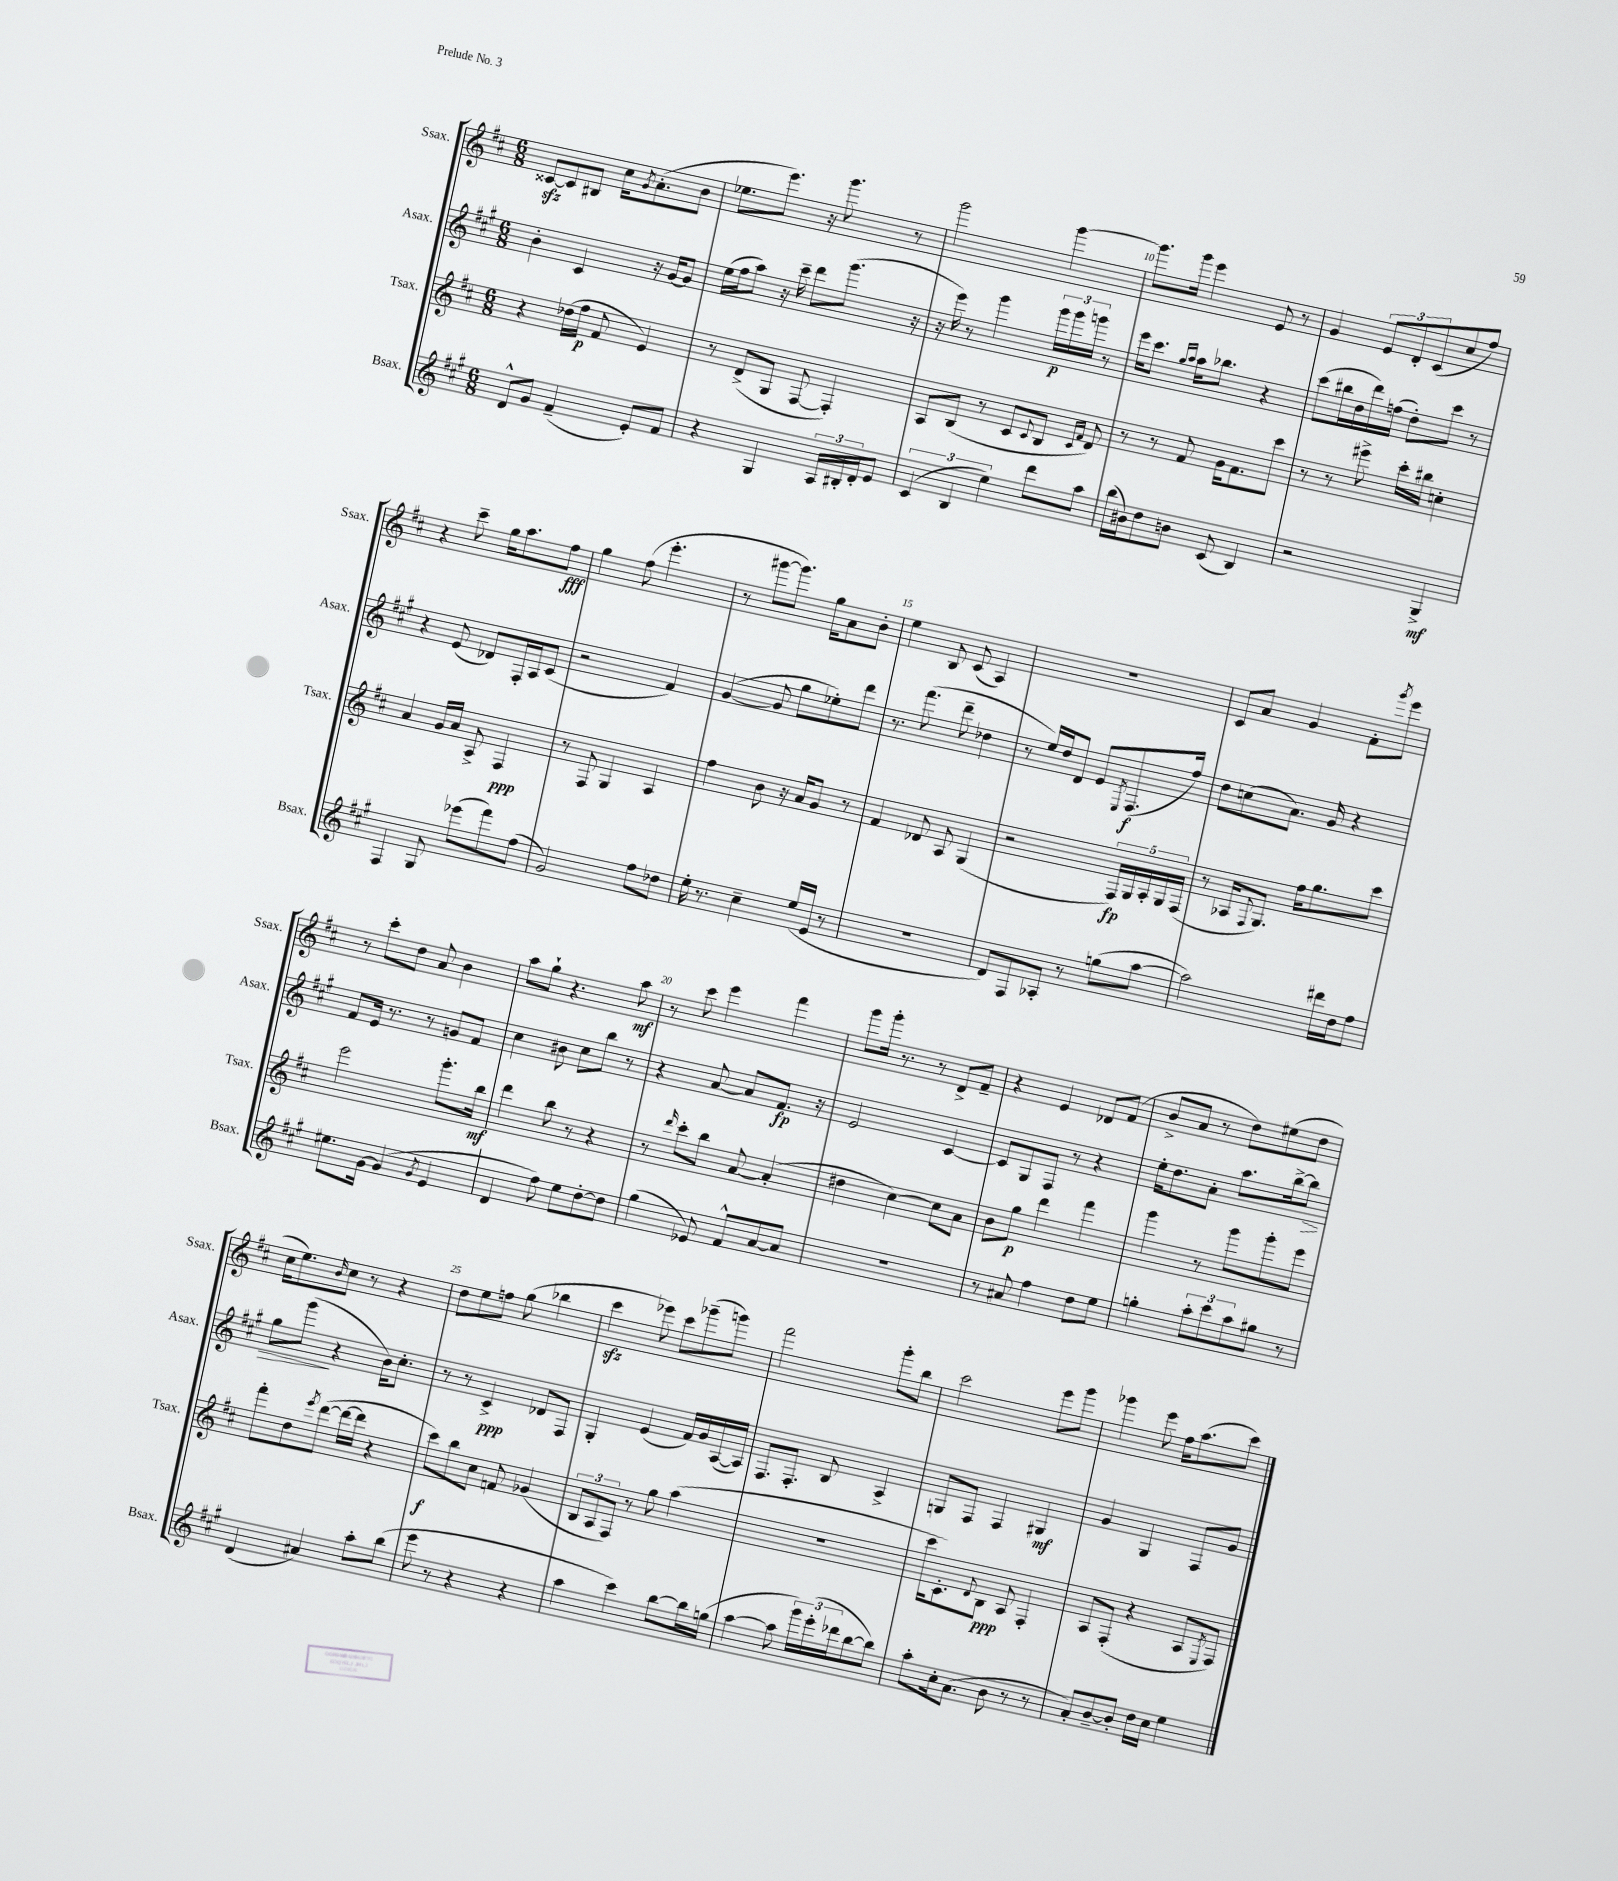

**kern	**dynam	**kern	**dynam	**kern	**dynam	**kern	**dynam
*part4	*part4	*part3	*part3	*part2	*part2	*part1	*part1
*staff4	*staff4	*staff3	*staff3	*staff2	*staff2	*staff1	*staff1
*I"Bsax.	*	*I"Tsax.	*	*I"Asax.	*	*I"Ssax.	*
*I'Bsax.	*	*I'Tsax.	*	*I'Asax.	*	*I'Ssax.	*
*clefG2	*	*clefG2	*	*clefG2	*	*clefG2	*
*k[f#c#g#]	*	*k[f#c#]	*	*k[f#c#g#]	*	*k[f#c#]	*
*M6/8	*	*M6/8	*	*M6/8	*	*M6/8	*
=7	=7	=7	=7	=7	=7	=7	=7
8d^^/L	.	4r	.	4b'\	.	[8c##Xzz/L	.
8g#/J	.	.	.	.	.	8c##/]	.
(4f#~/	.	(16dd-X\LL	.	4c#/	.	8B#X/J	.
.	.	16ff#\JJ	p	.	.	.	.
.	.	8f#/	.	.	.	16cc#\KL	.
.	.	.	.	.	.	8qg/	.
.	.	.	.	.	.	(8.a'\	.
8e'/L)	.	4e/)	.	16r	.	.	.
.	.	.	.	[16g#/KL	.	.	.
8f#/J	.	.	.	8g#/J]	.	8b\J	.
=8	=8	=8	=8	=8	=8	=8	=8
4r	.	8r	.	(16ee\LL	.	8.ee-X\L	.
.	.	.	.	16ff#\J	.	.	.
.	.	(8d^/L	.	8aa\J)	.	.	.
.	.	.	.	.	.	8.eee\J)	.
4G#/	.	8G/J	.	16r	.	.	.
.	.	.	.	16ccc#~\	.	.	.
.	.	[8F#/	.	8ddd\L	.	16r	.
.	.	.	.	.	.	8.ggg\	.
24A/LL	.	4F#'/])	.	(8.ggg#\J	.	.	.
24B#X'/	.	.	.	.	.	.	.
24d'/J	.	.	.	.	.	.	.
8e/J	.	.	.	.	.	8r	.
.	.	.	.	16r	.	.	.
=9	=9	=9	=9	=9	=9	=9	=9
(6c#/	.	8A/L	.	16r	.	2ggg\	.
.	.	.	.	16eee\)	.	.	.
.	.	(8B/J	.	8r	.	.	.
6B/	.	.	.	.	.	.	.
.	.	8r	.	4ggg#\	.	.	.
6ee\)	.	.	.	.	.	.	.
.	.	8c#/L	.	.	.	.	.
.	.	8qqc#/	.	.	.	.	.
8ddd\L	.	8B/J	.	24ggg#\LL	p	[4ggg\	.
.	.	.	.	24ggg#\	.	.	.
.	.	.	.	24gggn\JJ	.	.	.
.	.	16qqc#/LL	.	.	.	.	.
.	.	16qqf#/JJ	.	.	.	.	.
8aa\J	.	8d/)	.	8r	.	.	.
=10	=10	=10	=10	=10	=10	=10	=10
(16bb\LL	.	8r	.	16eee\KL	.	8.ggg\L]	.
16b#X\J)	.	.	.	8.ccc#\J	.	.	.
8dd\	.	8r	.	.	.	.	.
.	.	.	.	.	.	16ggg\Jk	.
.	.	.	.	16qqgg#/LL	.	.	.
.	.	.	.	16qqaa/JJ	.	.	.
8bn\J	.	8f#/	.	16aa\KL	.	4eee\	.
.	.	.	.	8.bb-X\J	.	.	.
(8c#/	.	16g\KL	.	.	.	.	.
.	.	8.f#\	.	.	.	.	.
4B/)	.	.	.	4r	.	8e/	.
.	.	8ccc#\J	.	.	.	8r	.
=11	=11	=11	=11	=11	=11	=11	=11
2r	.	8r	.	(8ccc#\L	.	4g/	.
.	.	8r	.	16bb#X\L	.	.	.
.	.	.	.	16dd\	.	.	.
.	.	8eee#X^\	.	16ddd\)	.	12e/L	.
.	.	.	.	(16ffn\JJ	.	.	.
.	.	.	.	.	.	12d'/	.
.	.	16ccc#'\LL	.	8dd'\L)	.	.	.
.	.	.	.	.	.	(12c#/	.
.	.	16bb#X\JJ	.	.	.	.	.
4G#^/	mf	4ccn'\	.	8ccc#\J	.	8cc#/	.
.	.	.	.	8r	.	8ff#/J)	.
!!LO:LB:g=z
=12	=12	=12	=12	=12	=12	=12	=12
4F#/	.	4a/	.	4r	.	4r	.
8G#/	.	16g/LL	.	(8e/	.	8ccc#~\	.
.	.	16a/JJ	.	.	.	.	.
(8eee-X\L	.	8A^/	.	8d-X/L)	.	16gg\KL	.
.	.	.	.	.	.	8.aa\	.
8fff#\)	.	4F#/	ppp	16F#'/L	.	.	.
.	.	.	.	16A/J	.	.	.
(8ff#\J	.	.	.	(8c#/J	.	8ff#\J	fff
=13	=13	=13	=13	=13	=13	=13	=13
2g#/)	.	8r	.	2r	.	4gg\	.
.	.	8F#/	.	.	.	.	.
.	.	4G/	.	.	.	(8ff#\	.
.	.	.	.	.	.	4.eee'\	.
8ff#\L	.	4A/	.	4f#/)	.	.	.
8dd-X\J	.	.	.	.	.	.	.
=14	=14	=14	=14	=14	=14	=14	=14
16ee'\	.	4ff#\	.	([4g#/	.	8r	.
8.r	.	.	.	.	.	.	.
.	.	.	.	.	.	[8ggg#X\L	.
4cc#~\	.	8b\	.	8g#/]	.	8.ggg#\J])	.
.	.	16r	.	8gg#\L	.	.	.
.	.	16a/KL	.	.	.	16gg\KL	.
(16ee/LL	.	8g/J	.	8ee-X'\)	.	8a\	.
16e/JJ	.	.	.	.	.	.	.
8r	.	8r	.	8ddd\J	.	8b'\J	.
=15	=15	=15	=15	=15	=15	=15	=15
2.r	.	4f#/	.	8.r	.	4ee\	.
.	.	.	.	(8.fff#\	.	.	.
.	.	8d-X/	.	.	.	8B/	.
.	.	8A/	.	8ddd~\	.	(8c#/	.
.	.	(4G/	.	4dd-X\	.	4A/)	.
=16	=16	=16	=16	=16	=16	=16	=16
8d/L)	.	2r	.	8r	.	2.r	.
8F#/	.	.	.	16ee/LL)	.	.	.
.	.	.	.	16dd/J	.	.	.
8A-X'/J	.	.	.	8d/J	.	.	.
8r	.	.	.	8e/L	.	.	.
.	.	.	.	8qE/	.	.	.
(8ggn\L	.	20F#/LL)	fp	(8.F#/	f	.	.
.	.	20G/	.	.	.	.	.
.	.	20A'/	.	.	.	.	.
[8aa\J	.	.	.	.	.	.	.
.	.	20G/	.	.	.	.	.
.	.	.	.	16ff#/Jk)	.	.	.
.	.	(20F#/JJ	.	.	.	.	.
=17	=17	=17	=17	=17	=17	=17	=17
2aa\])	.	8r	.	8dd\L	.	8c#/L	.
.	.	16A-X/KL	.	(8ccn\	.	8a/J	.
.	.	8qqF#/	.	.	.	.	.
.	.	8.G/J)	.	.	.	.	.
.	.	.	.	8.a\J)	.	4g/	.
.	.	16ff#\KL	.	.	.	.	.
.	.	8.gg\	.	16g#/	.	.	.
16ddd#X\LL	.	.	.	4r	.	8f#'\L	.
16dd\J	.	.	.	.	.	.	.
.	.	.	.	.	.	8qggg/	.
8ff#\J	.	8ccc#\J	.	.	.	8eee\J	.
!!LO:LB:g=z
=18	=18	=18	=18	=18	=18	=18	=18
8.ee#X\L	.	2eee\	.	8f#/L	.	8r	.
.	.	.	.	16e/Jk	.	8ccc#'\L	.
[16g#\Jk	.	.	.	8.r	.	.	.
(4g#/]	.	.	.	.	.	8dd\J	.
.	.	.	.	8r	.	8a/	.
8qg#/	.	.	.	.	.	.	.
4e/	.	8.ggg'\L	.	8gn/L	.	4b\	.
.	.	.	.	8f#/J	.	.	.
.	.	16bb\Jk	mf	.	.	.	.
=19	=19	=19	=19	=19	=19	=19	=19
4d/	.	4ddd\	.	4cc#\	.	8aa\L	.
.	.	.	.	.	.	8gg`\J	.
8ff#\)	.	8bb\	.	8b#X\	.	4.r	.
8ee\L	.	8r	.	8cc#\L	.	.	.
[8dd'\	.	4r	.	8bb\J	.	.	.
8dd\J]	.	.	.	8r	.	8aa\	mf
=20	=20	=20	=20	=20	=20	=20	=20
(4gg#\	.	8r	.	4r	.	8r	.
.	.	16qqddd/	.	.	.	.	.
.	.	8ccc#'\L	.	.	.	8ccc#\	.
8e-X/)	.	8bb\J	.	[8a/	.	4eee\	.
8f#^^/L	.	[8a/	.	8a/L]	.	.	.
[8a/	.	(4a'/]	.	8.f#/J	fp	4fff#\	.
8a/J]	.	.	.	.	.	.	.
.	.	.	.	16r	.	.	.
=21	=21	=21	=21	=21	=21	=21	=21
2.r	.	4dd#X\	.	2e/	.	8ggg\L	.
.	.	.	.	.	.	16ggg'\Jk	.
.	.	.	.	.	.	8.r	.
.	.	[4cc#\)	.	.	.	.	.
.	.	.	.	.	.	8r	.
.	.	8cc#\L]	.	[4c#/	.	8d^/L	.
.	.	8a\J	.	.	.	8f#~/J	.
=22	=22	=22	=22	=22	=22	=22	=22
8r	.	8b\L	.	8c#/L]	.	4r	.
8a#X/	.	8gg\J	p	8G#/	.	.	.
4ff#\	.	4ddd\	.	8F#/J	.	4e/	.
.	.	.	.	8r	.	.	.
8dd\L	.	4fff#\	.	4r	.	8d-X/L	.
8ee\J	.	.	.	.	.	(8f#/J	.
=23	=23	=23	=23	=23	=23	=23	=23
4ggn'\	.	4ggg\	.	16ee'\KL	.	8b^/L	.
.	.	.	.	8.dd\	.	.	.
.	.	.	.	.	.	8a/J	.
12aa'\L	.	8r	.	8a'\J	.	8r	.
12ccc#\	.	.	.	.	.	.	.
.	.	8ggg\L	.	8.aa\L	.	8dd\L)	.
12aa\	.	.	.	.	.	.	.
8gg#X\J	.	8ggg'\	.	.	.	(8ee#X\	.
.	.	.	.	[16bb^\k	.	.	.
!	!	!	!	!	!LO:HP:b	!	!
8r	.	8eee\J	.	8bb\J]	>	8dd\J	.
!!LO:LB:g=z
=24	=24	=24	=24	=24	=24	=24	=24
(4d/	.	8fff#'\L	.	8gg#\L	.	16cc#\KL	.
.	.	.	.	.	.	8.ee\)	.
.	.	8dd\	.	(8ggg#\J	.	.	.
.	.	8qeee/	.	.	.	16qqb/	.
4a#X/)	.	([8ddd\J	.	4r	]	8cc#\J	.
.	.	16ddd\LL_	.	.	.	8r	.
.	.	16ddd\JJ]	.	.	.	.	.
8aa'\L	.	4r	.	16b\KL)	.	4r	.
.	.	.	.	8.cc#'\J	.	.	.
(8bb\J	.	.	.	.	.	.	.
=25	=25	=25	=25	=25	=25	=25	=25
8eee\	.	8ccc#\L)	f	8r	.	8dd\L	.
8r	.	8bb\	.	8r	.	8ee\	.
4r	.	8cc#\J	.	4c#^/	ppp	8ffn\J	.
.	.	8fn/	.	.	.	(8gg\	.
4r	.	(4g-X/	.	8d-X/L	.	4bb-X\	.
.	.	.	.	8F#/J	.	.	.
=26	=26	=26	=26	=26	=26	=26	=26
4aa\	.	12B/L	.	4G#'/	.	4ccc#zz\	.
.	.	12A/	.	.	.	.	.
.	.	12F#/J)	.	.	.	.	.
4ccc#\)	.	8r	.	(4e/	.	8eee-X\)	.
.	.	8gg\	.	.	.	8ccc#\L	.
[8bb\L	.	(4aa\	.	16f#/LL)	.	(8ggg-X~\	.
.	.	.	.	16g#/	.	.	.
16bb\L]	.	.	.	([16A/	.	8gggn\J)	.
(16ggn\JJ	.	.	.	16A/JJ])	.	.	.
=27	=27	=27	=27	=27	=27	=27	=27
[4aa\	.	2.r	.	8.F#/L	.	2fff#\	.
.	.	.	.	8.F#'/J	.	.	.
8aa\]	.	.	.	.	.	.	.
24ggg#\LL)	.	.	.	8B/	.	.	.
(24eee'\	.	.	.	.	.	.	.
24ddd-X\J	.	.	.	.	.	.	.
[8bb\	.	.	.	4A^/	.	8ggg'\L	.
8bb\J])	.	.	.	.	.	8bb\J	.
=28	=28	=28	=28	=28	=28	=28	=28
8aa'\L	.	16ccc#\KL	.	8Gn/L	.	2ccc#\	.
.	.	8.c#'\)	.	.	.	.	.
16cc#'\k	.	.	.	8F#/J	.	.	.
(8.a\J	.	.	.	.	.	.	.
.	.	8qqd/	.	.	.	.	.
.	.	8B\J	ppp	4F#/	.	.	.
8b\	.	8A/	.	.	.	.	.
8r	.	4F#'/	.	4G#X/	mf	8eee\L	.
8r	.	.	.	.	.	8ggg\J	.
=29	=29	=29	=29	=29	=29	=29	=29
8a'/L)	.	8A/L	.	4g#/	.	4ggg-X\	.
[8b~/	.	(8F#'/J	.	.	.	.	.
8b'/J]	.	4r	.	4G#/	.	8eee\	.
16dd\LL	.	.	.	.	.	16ff#\KL	.
16cc#\JJ	.	.	.	.	.	(8.aa\	.
4ee\	.	8A/L	.	8F#/L	.	.	.
.	.	8qE/	.	.	.	.	.
.	.	8F#/J)	.	8g#/J	.	8ccc#\J)	.
==	==	==	==	==	==	==	==
*-	*-	*-	*-	*-	*-	*-	*-
